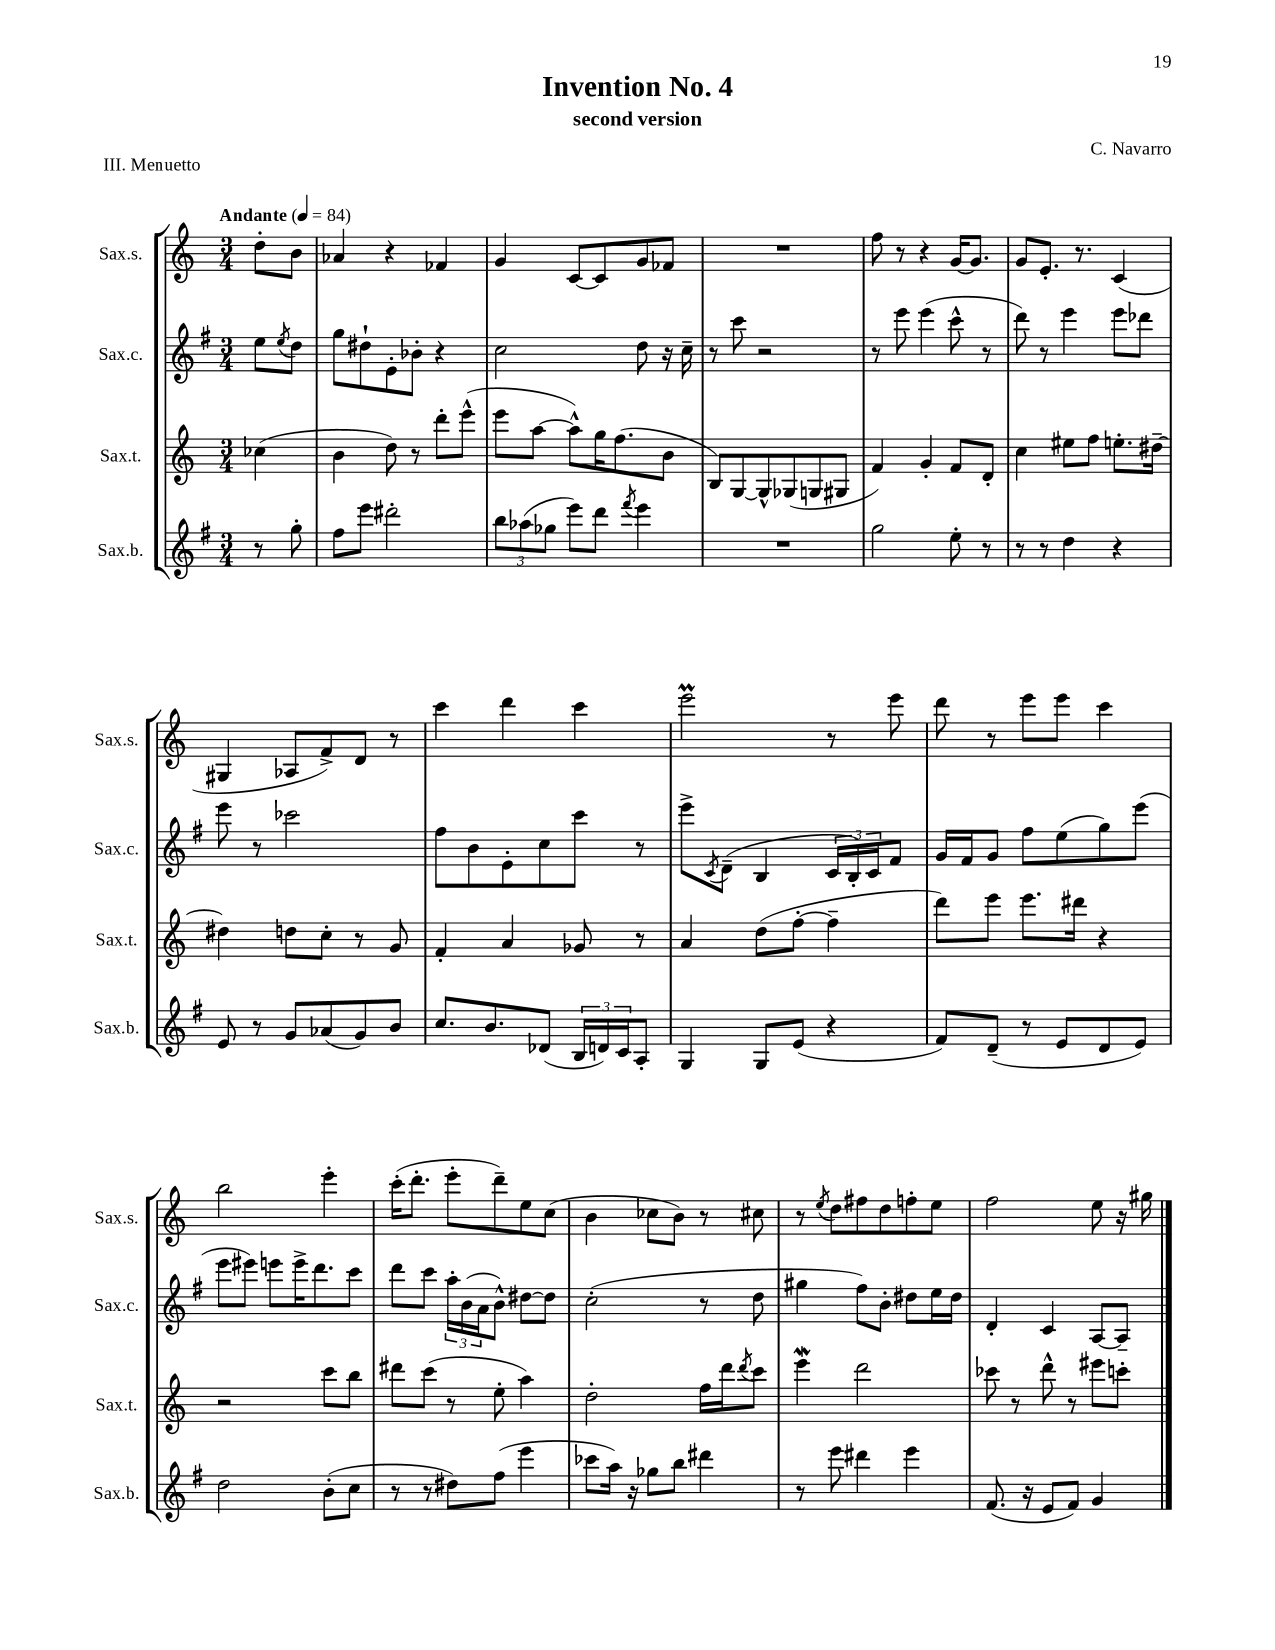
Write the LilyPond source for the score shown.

\header { title = "Invention No. 4" composer = "C. Navarro" subtitle = "second version" piece = "III. Menuetto" }
<<
\new StaffGroup <<
\new Staff = "s0" \with { instrumentName = "Sax.s." shortInstrumentName = "Sax.s." } {
    \clef treble \key c \major \numericTimeSignature \time 3/4 \partial 4 \tempo "Andante" 4 = 84
    d''8-. b'8 |
    aes'4 r4 fes'4 |
    g'4 c'8~ c'8 g'8 fes'8 |
    R2. |
    f''8 r8 r4 g'16~ g'8. |
    g'8 e'8.-. r8. c'4( |
    gis4 aes8 f'8->) d'8 r8 |
    c'''4 d'''4 c'''4 |
    e'''2\prall r8 e'''8 |
    d'''8 r8 e'''8 e'''8 c'''4 |
    b''2 e'''4-. |
    c'''16-.( d'''8.-. e'''8-. d'''8--) e''8 c''8( |
    b'4 ces''8 b'8) r8 cis''8 |
    r8 \acciaccatura { e''8 } d''8 fis''8 d''8 f''8-. e''8 |
    f''2 e''8 r16 gis''16 \bar "|." |
}
\new Staff = "s1" \with { instrumentName = "Sax.c." shortInstrumentName = "Sax.c." } {
    \clef treble \key g \major \numericTimeSignature \time 3/4 \partial 4
    e''8 \acciaccatura { e''8 } d''8 |
    g''8 dis''8-! e'8-. bes'8-. r4 |
    c''2 d''8 r16 c''16-- |
    r8 c'''8 r2 |
    r8 e'''8 e'''4( c'''8-^ r8 |
    d'''8) r8 e'''4 e'''8 des'''8 |
    e'''8 r8 ces'''2 |
    fis''8 b'8 e'8-. c''8 c'''8 r8 |
    e'''8-> \acciaccatura { c'8 } d'8--( b4 \tuplet 3/2 { c'16 b16-.) c'16 } fis'8 |
    g'16 fis'16 g'8 fis''8 e''8( g''8) e'''8( |
    e'''8 eis'''8) e'''8 e'''16-> d'''8. c'''8 |
    d'''8 c'''8 \tuplet 3/2 { a''16-. b'16( a'16 } b'8-^) dis''8~ dis''8 |
    c''2-.( r8 d''8 |
    gis''4 fis''8) b'8-. dis''8 e''16 dis''16 |
    d'4-. c'4 a8~ a8-- \bar "|." |
}
\new Staff = "s2" \with { instrumentName = "Sax.t." shortInstrumentName = "Sax.t." } {
    \clef treble \key c \major \numericTimeSignature \time 3/4 \partial 4
    ces''4( |
    b'4 d''8) r8 d'''8-. e'''8-^( |
    e'''8 a''8~ a''8-^) g''16 f''8.( b'8 |
    b8) g8~ g8-^ ges8( g8 gis8 |
    f'4) g'4-. f'8 d'8-. |
    c''4 eis''8 f''8 e''8.-. dis''16~-- |
    dis''4 d''8 c''8-. r8 g'8 |
    f'4-. a'4 ges'8 r8 |
    a'4 d''8( f''8~-. f''4-- |
    d'''8) e'''8 e'''8. dis'''16 r4 |
    r2 c'''8 b''8 |
    dis'''8 c'''8( r8 e''8-. a''4) |
    d''2-. f''16 d'''16 \acciaccatura { d'''8 } c'''8 |
    e'''4\mordent d'''2 |
    ces'''8 r8 d'''8-^ r8 eis'''8 c'''8-. \bar "|." |
}
\new Staff = "s3" \with { instrumentName = "Sax.b." shortInstrumentName = "Sax.b." } {
    \clef treble \key g \major \numericTimeSignature \time 3/4 \partial 4
    r8 g''8-. |
    fis''8 e'''8 dis'''2-. |
    \tuplet 3/2 { b''8 aes''8( ges''8 } e'''8) d'''8 \acciaccatura { fis'''8 } e'''4 |
    R2. |
    g''2 e''8-. r8 |
    r8 r8 d''4 r4 |
    e'8 r8 g'8 aes'8( g'8) b'8 |
    c''8. b'8. des'8( \tuplet 3/2 { b16 d'16) c'16 } a8-. |
    g4 g8 e'8( r4 |
    fis'8) d'8--( r8 e'8 d'8 e'8) |
    d''2 b'8-.( c''8 |
    r8 r8 dis''8) fis''8( e'''4 |
    ces'''8 a''16) r16 ges''8 b''8 dis'''4 |
    r8 e'''8 dis'''4 e'''4 |
    fis'8.( r16 e'8 fis'8) g'4 \bar "|." |
}
>>
>>
\layout { \context { \Score \remove "Bar_number_engraver" } }
